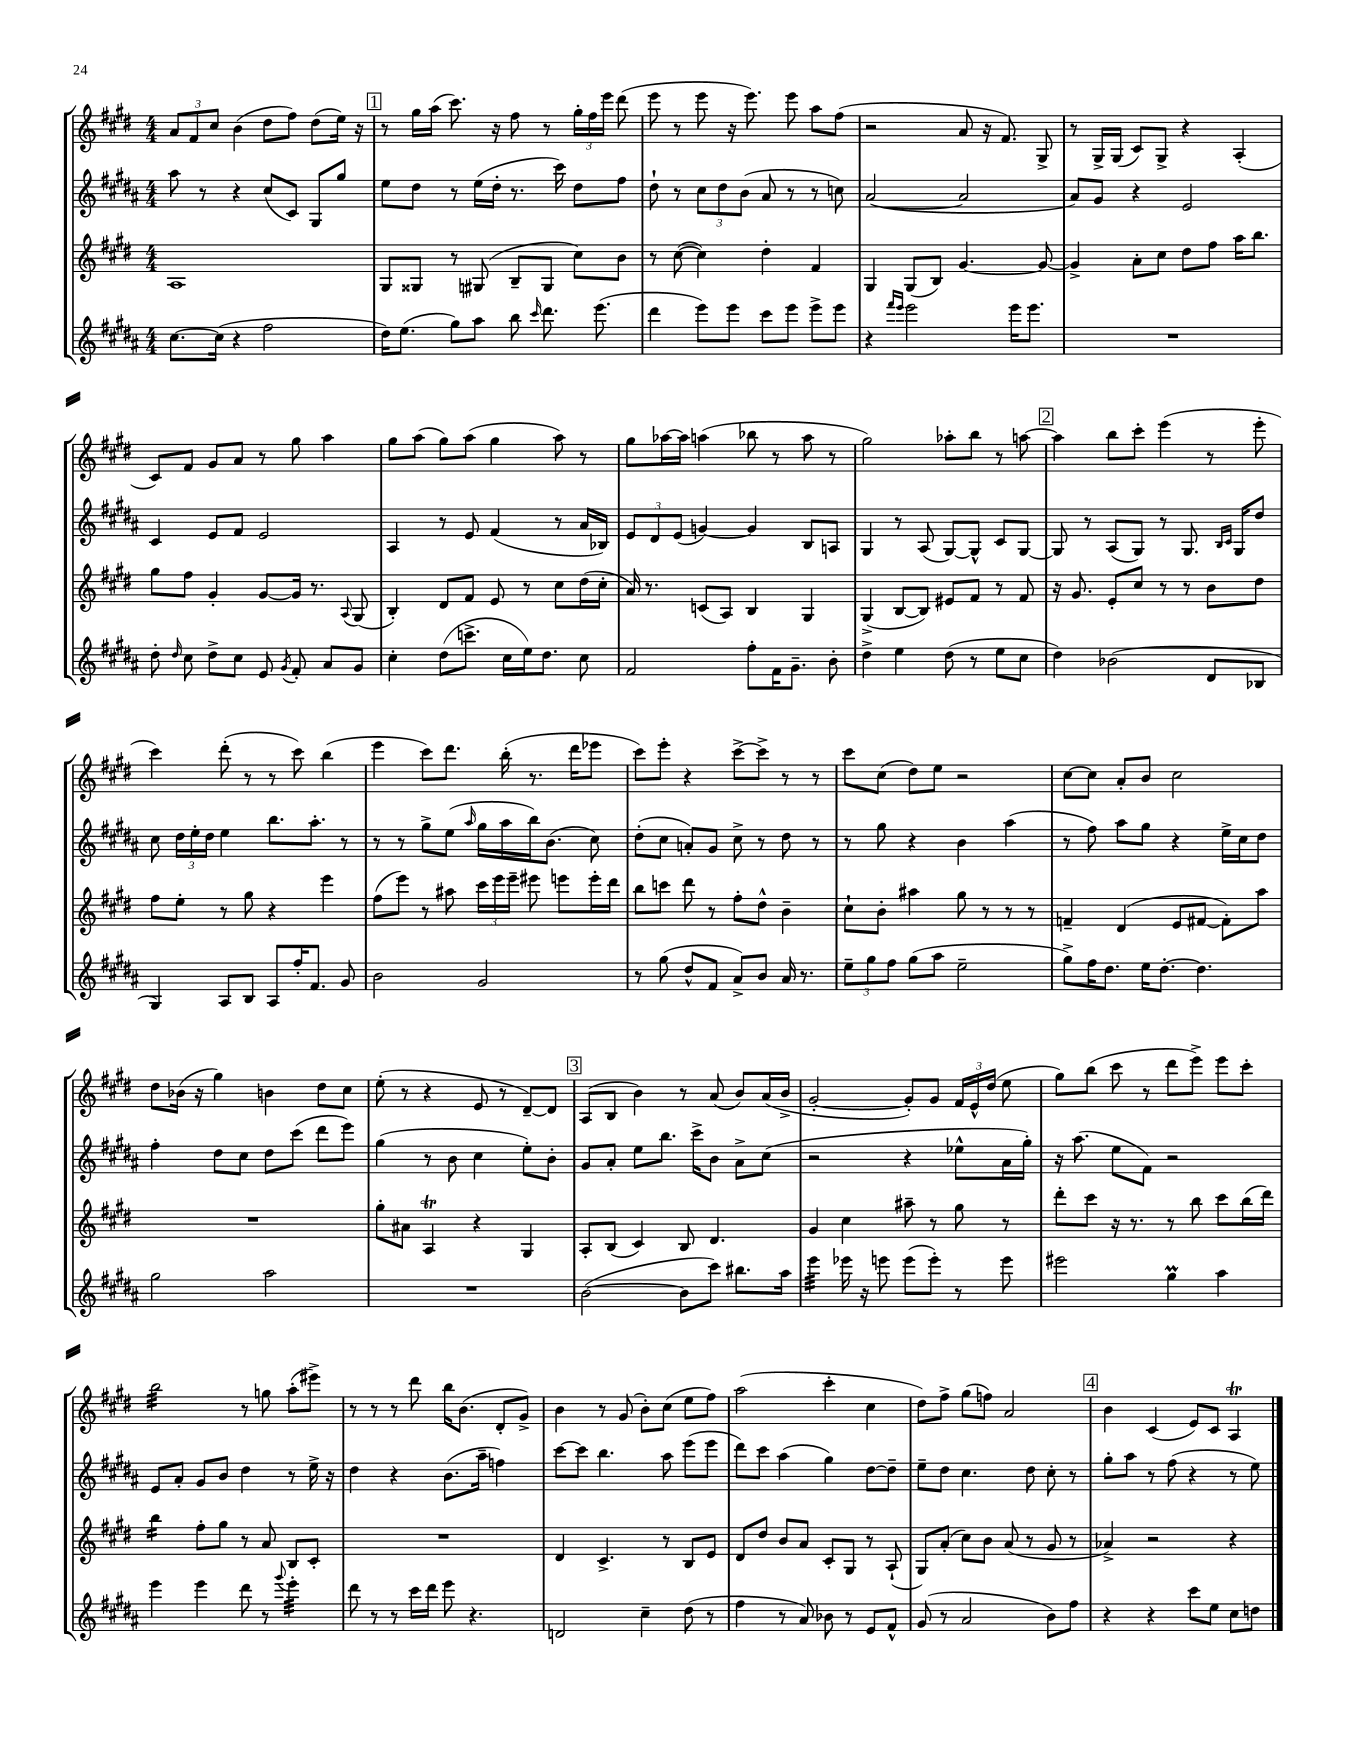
<<
\new StaffGroup <<
\new Staff = "s0" {
    \clef treble \key e \major \numericTimeSignature \time 4/4
    \autoBeamOff \tuplet 3/2 { a'8[ fis'8 cis''8] } b'4( dis''8[ fis''8]) dis''8[( e''16]) r16 |
    \mark \markup { \box "1" } r8 gis''16[ a''16]( cis'''8.) r16 fis''8 r8 \tuplet 3/2 { gis''16[-. fis''16 e'''16] } dis'''8( |
    e'''8 r8 e'''8 r16 e'''8.) e'''8 a''8[ fis''8]( |
    r2 a'8 r16 fis'8.) gis8-> |
    r8 gis16[-> gis16]( cis'8[) gis8]-> r4 a4-.( |
    cis'8[) fis'8] gis'8[ a'8] r8 gis''8 a''4 |
    gis''8[ a''8]( gis''8[) a''8]( gis''4 a''8) r8 |
    gis''8[ aes''16~ aes''16] a''4( bes''8 r8 a''8 r8 |
    gis''2) aes''8[-. b''8] r8 a''8~ |
    \mark \markup { \box "2" } a''4 b''8[ cis'''8]-. e'''4( r8 e'''8-. |
    cis'''4) dis'''8-.( r8 r8 cis'''8) b''4( |
    e'''4 cis'''8[) dis'''8.] b''16-.( r8. dis'''16[ ees'''8] |
    cis'''8[) e'''8]-. r4 cis'''8[~-> cis'''8]-> r8 r8 |
    cis'''8[ cis''8]( dis''8[) e''8] r2 |
    cis''8[~ cis''8] a'8[-. b'8] cis''2 |
    dis''8[ bes'16]( r16 gis''4) b'4 dis''8[ cis''8] |
    e''8-.( r8 r4 e'8 r8 dis'8[~--) dis'8] |
    \mark \markup { \box "3" } a8[( b8] b'4) r8 a'8( b'8[) a'16( b'16]-> |
    gis'2~-. gis'8[-.) gis'8] \tuplet 3/2 { fis'16[ e'16-^ dis''16]( } e''8 |
    gis''8[) b''8]( cis'''8 r8 dis'''8[ e'''8]->) e'''8[ cis'''8]-. |
    b''2:32 r8 g''8 a''8[-.( eis'''8]->) |
    r8 r8 r8 dis'''8 b''16[ b'8.]( dis'8[-. gis'8]->) |
    b'4 r8 gis'8( b'8[-.) cis''8]( e''8[ fis''8]) |
    a''2( cis'''4-. cis''4 |
    dis''8[) fis''8]-> gis''8[( f''8]) a'2 |
    \mark \markup { \box "4" } b'4 cis'4( e'8[) cis'8] a4\trill \bar "|." |
}
\new Staff = "s1" {
    \clef treble \key b \major \numericTimeSignature \time 4/4
    \autoBeamOff ais''8 r8 r4 cis''8[( cis'8]) gis8[ gis''8] |
    \mark \markup { \box "1" } e''8[ dis''8] r8 e''16[( dis''16]-. r8. cis'''16) dis''8[ fis''8] |
    dis''8-! r8 \tuplet 3/2 { cis''8[ dis''8 b'8]( } ais'8 r8 r8 c''8) |
    ais'2~( ais'2 |
    ais'8[) gis'8] r4 e'2 |
    cis'4 e'8[ fis'8] e'2 |
    ais4 r8 e'8 fis'4( r8 ais'16[ bes16]) |
    \tuplet 3/2 { e'8[ dis'8 e'8]( } g'4~) g'4 b8[ a8] |
    gis4 r8 ais8( gis8[~) gis8]-^ cis'8[ gis8]~ |
    \mark \markup { \box "2" } gis8 r8 ais8[( gis8]) r8 gis8. \grace { b16[ cis'16] } gis16[ dis''8] |
    cis''8 \tuplet 3/2 { dis''16[ e''16-. dis''16] } e''4 b''8.[ ais''8.]-. r8 |
    r8 r8 gis''8[-> e''8]( \grace { ais''16 } gis''16[ ais''16 b''16) b'8.]( cis''8) |
    dis''8[-.( cis''8] a'8[-.) gis'8] cis''8-> r8 dis''8 r8 |
    r8 gis''8 r4 b'4 ais''4( |
    r8 fis''8) ais''8[ gis''8] r4 e''16[-> cis''16 dis''8] |
    fis''4-. dis''8[ cis''8] dis''8[ cis'''8]( dis'''8[ e'''8]) |
    gis''4( r8 b'8 cis''4 e''8[-.) b'8]-. |
    \mark \markup { \box "3" } gis'8[ ais'8]-. e''8[ b''8.] cis'''16[-> b'8] ais'8[-> cis''8]( |
    r2 r4 ees''8[-^ ais'16 gis''16]-.) |
    r16 ais''8.( e''8[ fis'8]) r2 |
    e'8[ ais'8]-. gis'8[ b'8] dis''4 r8 e''16-> r16 |
    dis''4 r4 b'8.[( ais''16]-- f''4) |
    cis'''8[~ cis'''8] b''4. ais''8 e'''8[( e'''8] |
    dis'''8[) cis'''8] ais''4( gis''4) dis''8[~ dis''8]-- |
    e''8[-- dis''8] cis''4. dis''8 cis''8-. r8 |
    \mark \markup { \box "4" } gis''8[-. ais''8] r8 fis''8( r4 r8 e''8) \bar "|." |
}
\new Staff = "s2" {
    \clef treble \key e \major \numericTimeSignature \time 4/4
    \autoBeamOff a1 |
    \mark \markup { \box "1" } gis8[ gisis8] r8 gis8( b8[-- gis8] cis''8[) b'8] |
    r8 cis''8~( cis''4) dis''4-. fis'4 |
    gis4 gis8[( b8]) gis'4.~ gis'8~ |
    gis'4-> a'8[-. cis''8] dis''8[ fis''8] a''16[ b''8.] |
    gis''8[ fis''8] gis'4-. gis'8[~ gis'16] r8. \appoggiatura { a8 } gis8( |
    b4-.) dis'8[ fis'8] e'8 r8 cis''8[ dis''16( cis''16]-. |
    a'16) r8. c'8[( a8]) b4 gis4 |
    gis4->( b8[~ b8]) eis'8[ fis'8] r8 fis'8 |
    \mark \markup { \box "2" } r16 gis'8. e'8[-. cis''8] r8 r8 b'8[ dis''8] |
    fis''8[ e''8]-. r8 gis''8 r4 e'''4 |
    fis''8[( e'''8]) r8 ais''8 \tuplet 3/2 { cis'''16[ e'''16 e'''16]-- } eis'''8 e'''8[ e'''16-. dis'''16] |
    b''8[ c'''8] dis'''8 r8 fis''8[-. dis''8]-^ b'4-- |
    cis''8[-! b'8]-. ais''4 gis''8 r8 r8 r8 |
    f'4-- dis'4( e'8[ fis'8]~ fis'8[-.) a''8] |
    R1 |
    gis''8[-. ais'8] a4\trill r4 gis4 |
    \mark \markup { \box "3" } a8[-. b8]( cis'4) b8 dis'4. |
    gis'4 cis''4 ais''8-- r8 gis''8 r8 |
    dis'''8[-. cis'''8] r16 r8. r8 b''8 cis'''8[ b''16( dis'''16]) |
    b''4:16 fis''8[-. gis''8] r8 a'8 b8[ cis'8]-. |
    R1 |
    dis'4 cis'4.-> r8 b8[ e'8] |
    dis'8[ dis''8] b'8[ a'8] cis'8[-. gis8] r8 a8-!( |
    gis8[) a'8]-.( cis''8[) b'8] a'8( r8 gis'8 r8 |
    \mark \markup { \box "4" } aes'4->) r2 r4 \bar "|." |
}
\new Staff = "s3" {
    \clef treble \key b \major \numericTimeSignature \time 4/4
    \autoBeamOff cis''8.[~ cis''16]( r4 fis''2 |
    \mark \markup { \box "1" } dis''16[) e''8.]( gis''8[) ais''8] b''8 \grace { cis'''16 } dis'''8. e'''8.( |
    dis'''4 e'''8[) e'''8] cis'''8[ e'''8] e'''8[-> e'''8] |
    r4 \grace { fis'''16[ e'''16] } e'''2 e'''16[ e'''8.] |
    R1 |
    dis''8-. \grace { dis''16 } cis''8 dis''8[-> cis''8] e'8 \acciaccatura { gis'8 } fis'8-. ais'8[ gis'8] |
    cis''4-. dis''8[( c'''8.]-> cis''16[ e''16) dis''8.] cis''8 |
    fis'2 fis''8[-. fis'16 gis'8.]-- b'8-. |
    dis''4-> e''4 dis''8( r8 e''8[ cis''8] |
    \mark \markup { \box "2" } dis''4) bes'2( dis'8[ bes8] |
    gis4) ais8[ b8] ais8[ fis''16-. fis'8.] gis'8 |
    b'2 gis'2 |
    r8 gis''8( dis''8[-^ fis'8] ais'8[->) b'8] ais'16 r8. |
    \tuplet 3/2 { e''8[-- gis''8 fis''8] } gis''8[( ais''8] e''2-- |
    gis''8[->) fis''16 dis''8.] e''16[ dis''8.]~-. dis''4. |
    gis''2 ais''2 |
    R1 |
    \mark \markup { \box "3" } b'2~( b'8[ cis'''8]) bis''8.[ ais''16] |
    e'''4:32 ees'''16 r16 e'''8 e'''8[( e'''8]-.) r8 e'''8 |
    eis'''2 gis''4\prall ais''4 |
    e'''4 e'''4 dis'''8 r8 \appoggiatura { gis'''8 } e'''4:32-. |
    dis'''8 r8 r8 cis'''16[ dis'''16] e'''8 r4. |
    d'2 cis''4-- dis''8( r8 |
    fis''4 r8 ais'8) bes'8 r8 e'8[ fis'8]-^ |
    gis'8( r8 ais'2 b'8[) fis''8] |
    \mark \markup { \box "4" } r4 r4 cis'''8[ e''8] cis''8[ d''8] \bar "|." |
}
>>
>>
\layout { \context { \Score \remove "Bar_number_engraver" } }
